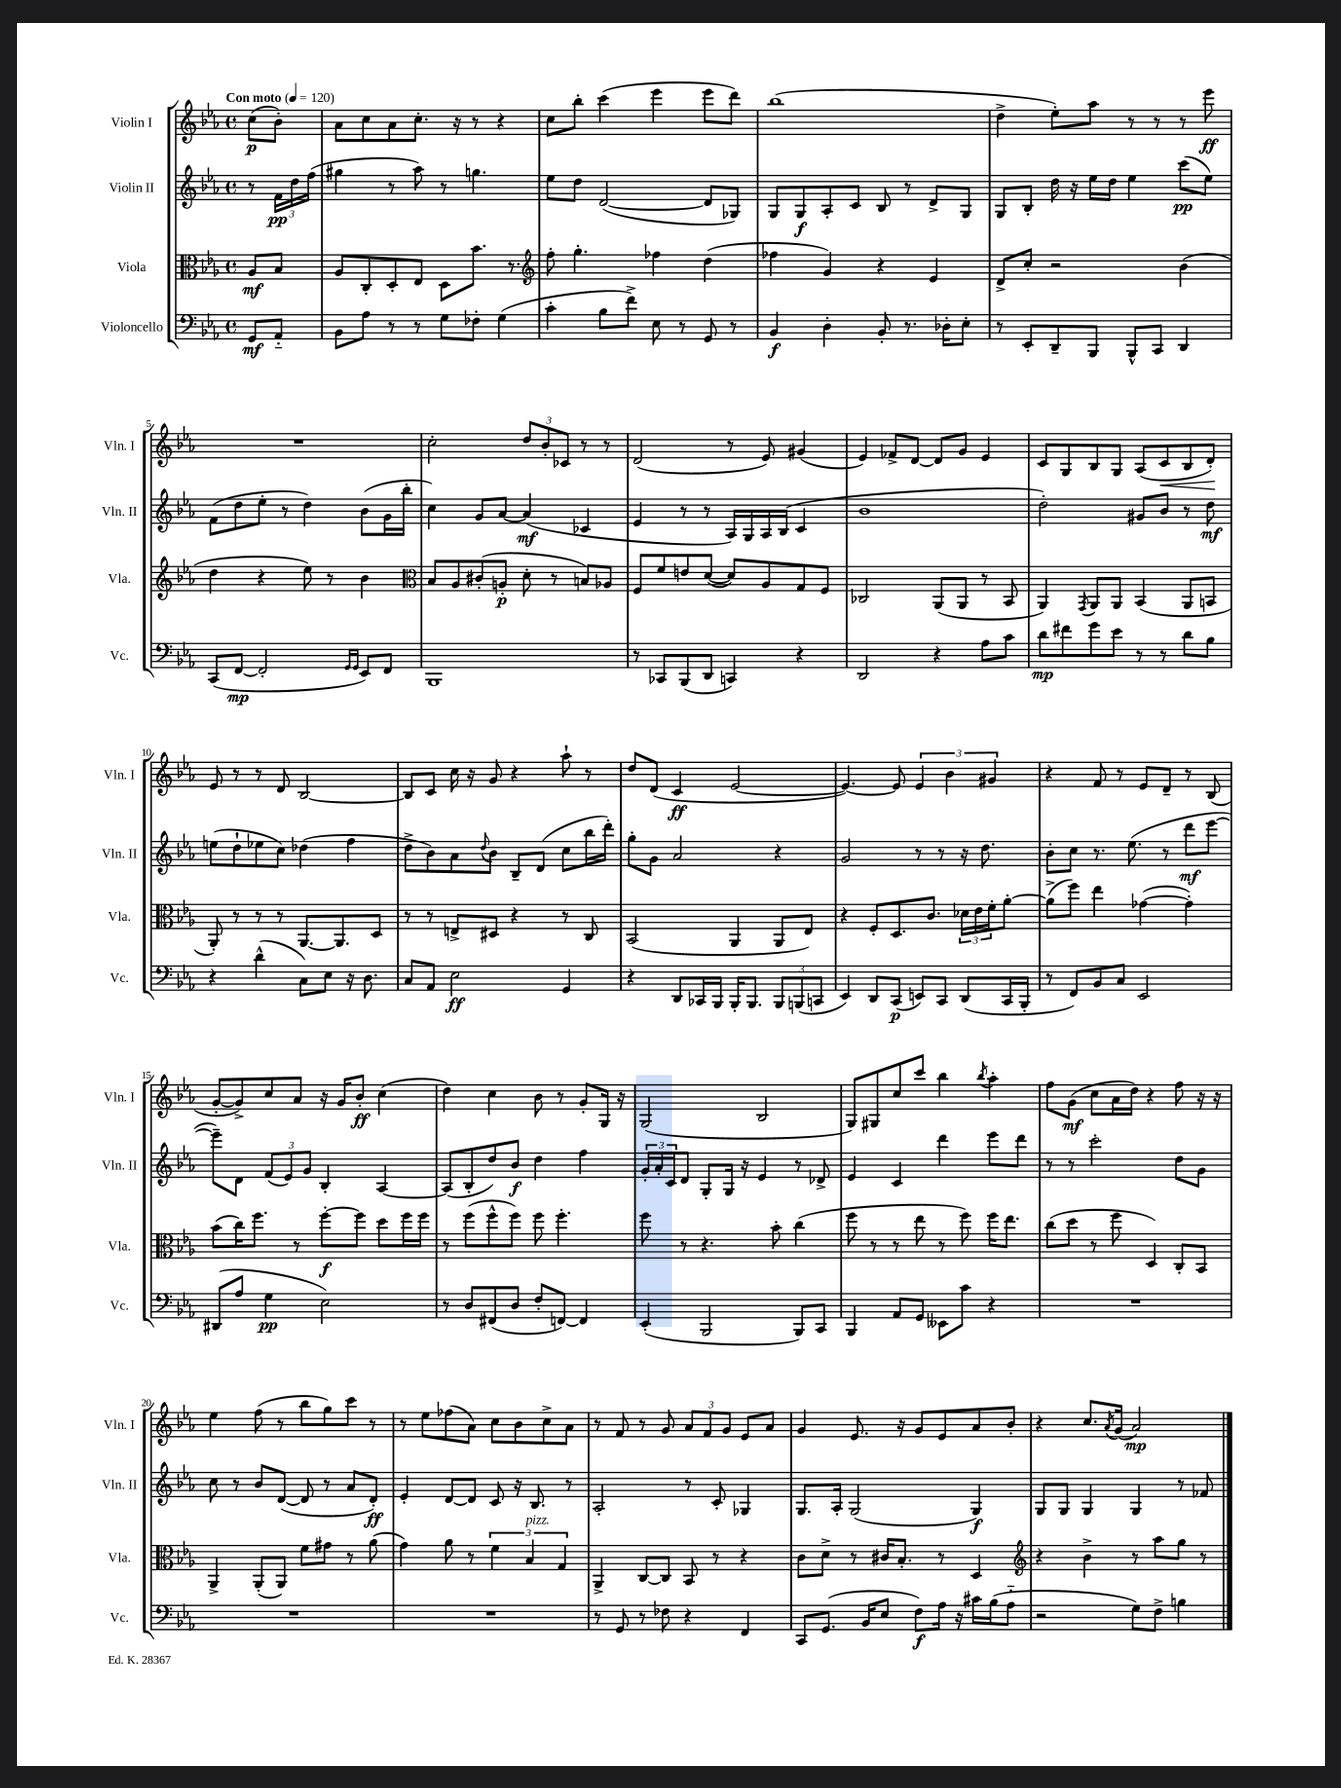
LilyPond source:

<<
\new StaffGroup <<
\new Staff = "s0" \with { instrumentName = "Violin I" shortInstrumentName = "Vln. I" } {
    \clef treble \key ees \major \defaultTimeSignature \time 4/4 \partial 4 \tempo "Con moto" 4 = 120
    c''8\p( bes'8-.) |
    aes'8 c''8 aes'8 c''8.-. r16 r8 r4 |
    c''8 bes''8-. c'''4( ees'''4 ees'''8 d'''8) |
    bes''1( |
    d''4-> ees''8-.) aes''8 r8 r8 r8 ees'''8\ff |
    R1 |
    c''2-. \tuplet 3/2 { d''8 bes'8-. ces'8 } r8 r8 |
    d'2( r8 ees'8) gis'4( |
    ees'4) fes'8-> d'8~ d'8 g'8 ees'4 |
    c'8 g8 bes8 g8 aes8( c'8\< bes8 d'8-.\!) |
    ees'8 r8 r8 d'8 bes2~ |
    bes8 c'8 c''16 r16 g'8 r4 aes''8-! r8 |
    d''8 d'8( c'4\ff ees'2~ |
    ees'4.~) ees'8 \tuplet 3/2 { ees'4 bes'4 gis'4 } |
    r4 f'8 r8 ees'8 d'8-- r8 bes8( |
    g'8~-. g'8->) c''8 aes'8 r16 g'16 bes'8-.\ff c''4( |
    d''4) c''4 bes'8 r8 g'8-. g16 r16 |
    g2( bes2 |
    g8) gis8 c''8 c'''8 bes''4 \acciaccatura { bes''8 } aes''4-. |
    f''8 g'8\mf( c''8 aes'16 d''16) r4 f''8 r16 r16 |
    ees''4 f''8( r8 bes''8 g''8) c'''8 r8 |
    r8 ees''8 fes''8( aes'8) c''8 bes'8 c''8-> aes'8 |
    r8 f'8 r8 g'8 \tuplet 3/2 { aes'8 f'8 g'8 } ees'8 aes'8 |
    g'4 ees'8. r16 g'8 ees'8 aes'8 bes'8-. |
    r4 c''8. \acciaccatura { aes'8 } g'16( aes'2\mp) \bar "|." |
}
\new Staff = "s1" \with { instrumentName = "Violin II" shortInstrumentName = "Vln. II" } {
    \clef treble \key ees \major \defaultTimeSignature \time 4/4 \partial 4
    r8 \tuplet 3/2 { f'16\pp d''16 f''16( } |
    gis''4 r8 aes''8) r8 g''4. |
    ees''8 d''8 d'2~( d'8 ges8) |
    g8 g8\f aes8-. c'8 bes8 r8 d'8-> g8 |
    g8 bes8-. d''16 r16 ees''16 d''16 ees''4 c'''8\pp( ees''8) |
    f'8( d''8 ees''8-. r8 d''4) bes'8( g'16 bes''16-. |
    c''4) g'8 aes'8~ aes'4\mf( ces'4 |
    ees'4 r8 r8 aes16) g16 aes16 bes16( c'4 |
    bes'1 |
    d''2-.) gis'8 bes'8 r8 d''8\mf |
    e''8( d''8-! ees''8 c''8) des''4( f''4 |
    d''8-> bes'8) aes'8 \appoggiatura { d''8 } bes'8 bes8-- d'8( c''8 bes''16 d'''16-.) |
    g''8-. g'8 aes'2 r4 |
    g'2 r8 r8 r16 d''8. |
    bes'8-. c''8 r8. ees''8.( r8 d'''8\mf ees'''8~ |
    ees'''8--) d'8 \tuplet 3/2 { f'8( ees'8) g'8 } bes4-. aes4~ |
    aes8( bes8-. d''8) bes'8\f d''4 f''4 |
    \tuplet 3/2 { g'16-. aes'16-. c'16 } d'8 g8-. g16 r16 ees'4 r8 des'8-> |
    ees'4 c'4 d'''4 ees'''8 d'''8 |
    r8 r8 c'''2-. d''8 g'8 |
    c''8 r8 bes'8 d'8~( d'8 r8 aes'8 d'8-.\ff) |
    ees'4-. d'8~ d'8 c'8 r16 bes8. r8 |
    aes2-. r8 c'8-. ges4 |
    g8. aes16-. g2( g4\f) |
    g8 g8 g4 g4 r8 fes'8 \bar "|." |
}
\new Staff = "s2" \with { instrumentName = "Viola" shortInstrumentName = "Vla." } {
    \clef alto \key ees \major \defaultTimeSignature \time 4/4 \partial 4
    aes8\mf bes8 |
    aes8 c8-. d8-. ees8 d8 bes'8. r8. |
    \clef treble f''8-. g''4.-. fes''4 d''4( |
    fes''4 g'4) r4 ees'4 |
    d'8-> c''8-. r2 bes'4( |
    d''4 r4 ees''8) r8 bes'4 |
    \clef alto bes8 aes8 cis'8-.( a8-.\p d'8-. r8 b8) aes8 |
    f8 f'8 e'8 d'8~( d'8) aes8 g8 f8 |
    ces2 aes,8( aes,8 r8 bes,8 |
    aes,4) \acciaccatura { g,8 } aes,8 aes,8 bes,4( aes,8 b,8 |
    aes,8-.) r8 r8 r8 aes,8.~ aes,8. d8 |
    r8 r8 e8-> dis8 r4 r8 c8 |
    bes,2( aes,4 aes,8 ees8) |
    r4 f8-. d8. c'8. \tuplet 3/2 { des'16 ees'16 f'16-. } aes'8~-. |
    aes'8->( f''8) ees''4 ges'4~( ges'4-.) |
    bes'8( c''16) f''8. r8 f''8~-.\f f''8 d''8 f''16 f''16 |
    r8 f''8( f''8-^ f''8) f''8 f''4.-. |
    f''8 r8 r4. bes'8-. c''4( |
    f''8 r8 r8 ees''8 r8 f''8) f''16 ees''8. |
    c''8( d''8 r8 f''8 d4) c8-. bes,8 |
    aes,4-> aes,8-.( aes,8) f'8 gis'8 r8 aes'8( |
    g'4) aes'8 r8 \tuplet 3/2 { f'4 bes4^\markup { \italic "pizz." } g4 } |
    aes,4-> c8~ c8 bes,8 r8 r4 |
    c'8 d'8-> r8 cis'16 bes8.-. r8 d4 |
    \clef treble r4 bes'4-> r8 aes''8 g''8 r8 \bar "|." |
}
\new Staff = "s3" \with { instrumentName = "Violoncello" shortInstrumentName = "Vc." } {
    \clef bass \key ees \major \defaultTimeSignature \time 4/4 \partial 4
    g,8\mf aes,8-_ |
    bes,8 aes8 r8 r8 g8 fes8-. g4( |
    c'4-. bes8 f'8->) ees8 r8 g,8 r8 |
    bes,4\f d4-. bes,8-. r8. des16-. ees8-. |
    r8 ees,8-. d,8-- bes,,8 bes,,8-^ c,8 d,4 |
    c,8( f,8~\mp f,2-. \grace { g,16 g,16 } ees,8) f,8 |
    bes,,1 |
    r8 ces,8 bes,,8( d,8 c,4) r4 |
    d,2 r4 aes8 c'8 |
    d'8\mp fis'8 g'8 ees'8 r8 r8 d'8 bes8 |
    r4 d'4-^( c8) ees8 r16 d8. |
    c8 aes,8 ees2\ff g,4 |
    r4 d,8 ces,16 bes,,16 bes,,16-. bes,,8. \tuplet 3/2 { bes,,8 b,,8( c,8 } |
    ees,4) d,8 c,8\p( e,8) c,8 d,8( c,16 bes,,16-. |
    r8 f,8) bes,8 c8 ees,2 |
    dis,8( aes8 g4\pp ees2) |
    r8 d8 fis,8( d8 f8-. f,8~) f,4 |
    ees,4-.( bes,,2 bes,,8) c,8 |
    bes,,4 aes,8 g,8 eeses,8 c'8 r4 |
    R1 |
    R1 |
    R1 |
    r8 g,8 r8 fes8 r4 f,4 |
    c,8 g,8.( bes,16 ees8 f8\f) aes16 r16 cis'16 bes16( aes8-_ |
    r2 g8) f8-> b4 \bar "|." |
}
>>
>>
